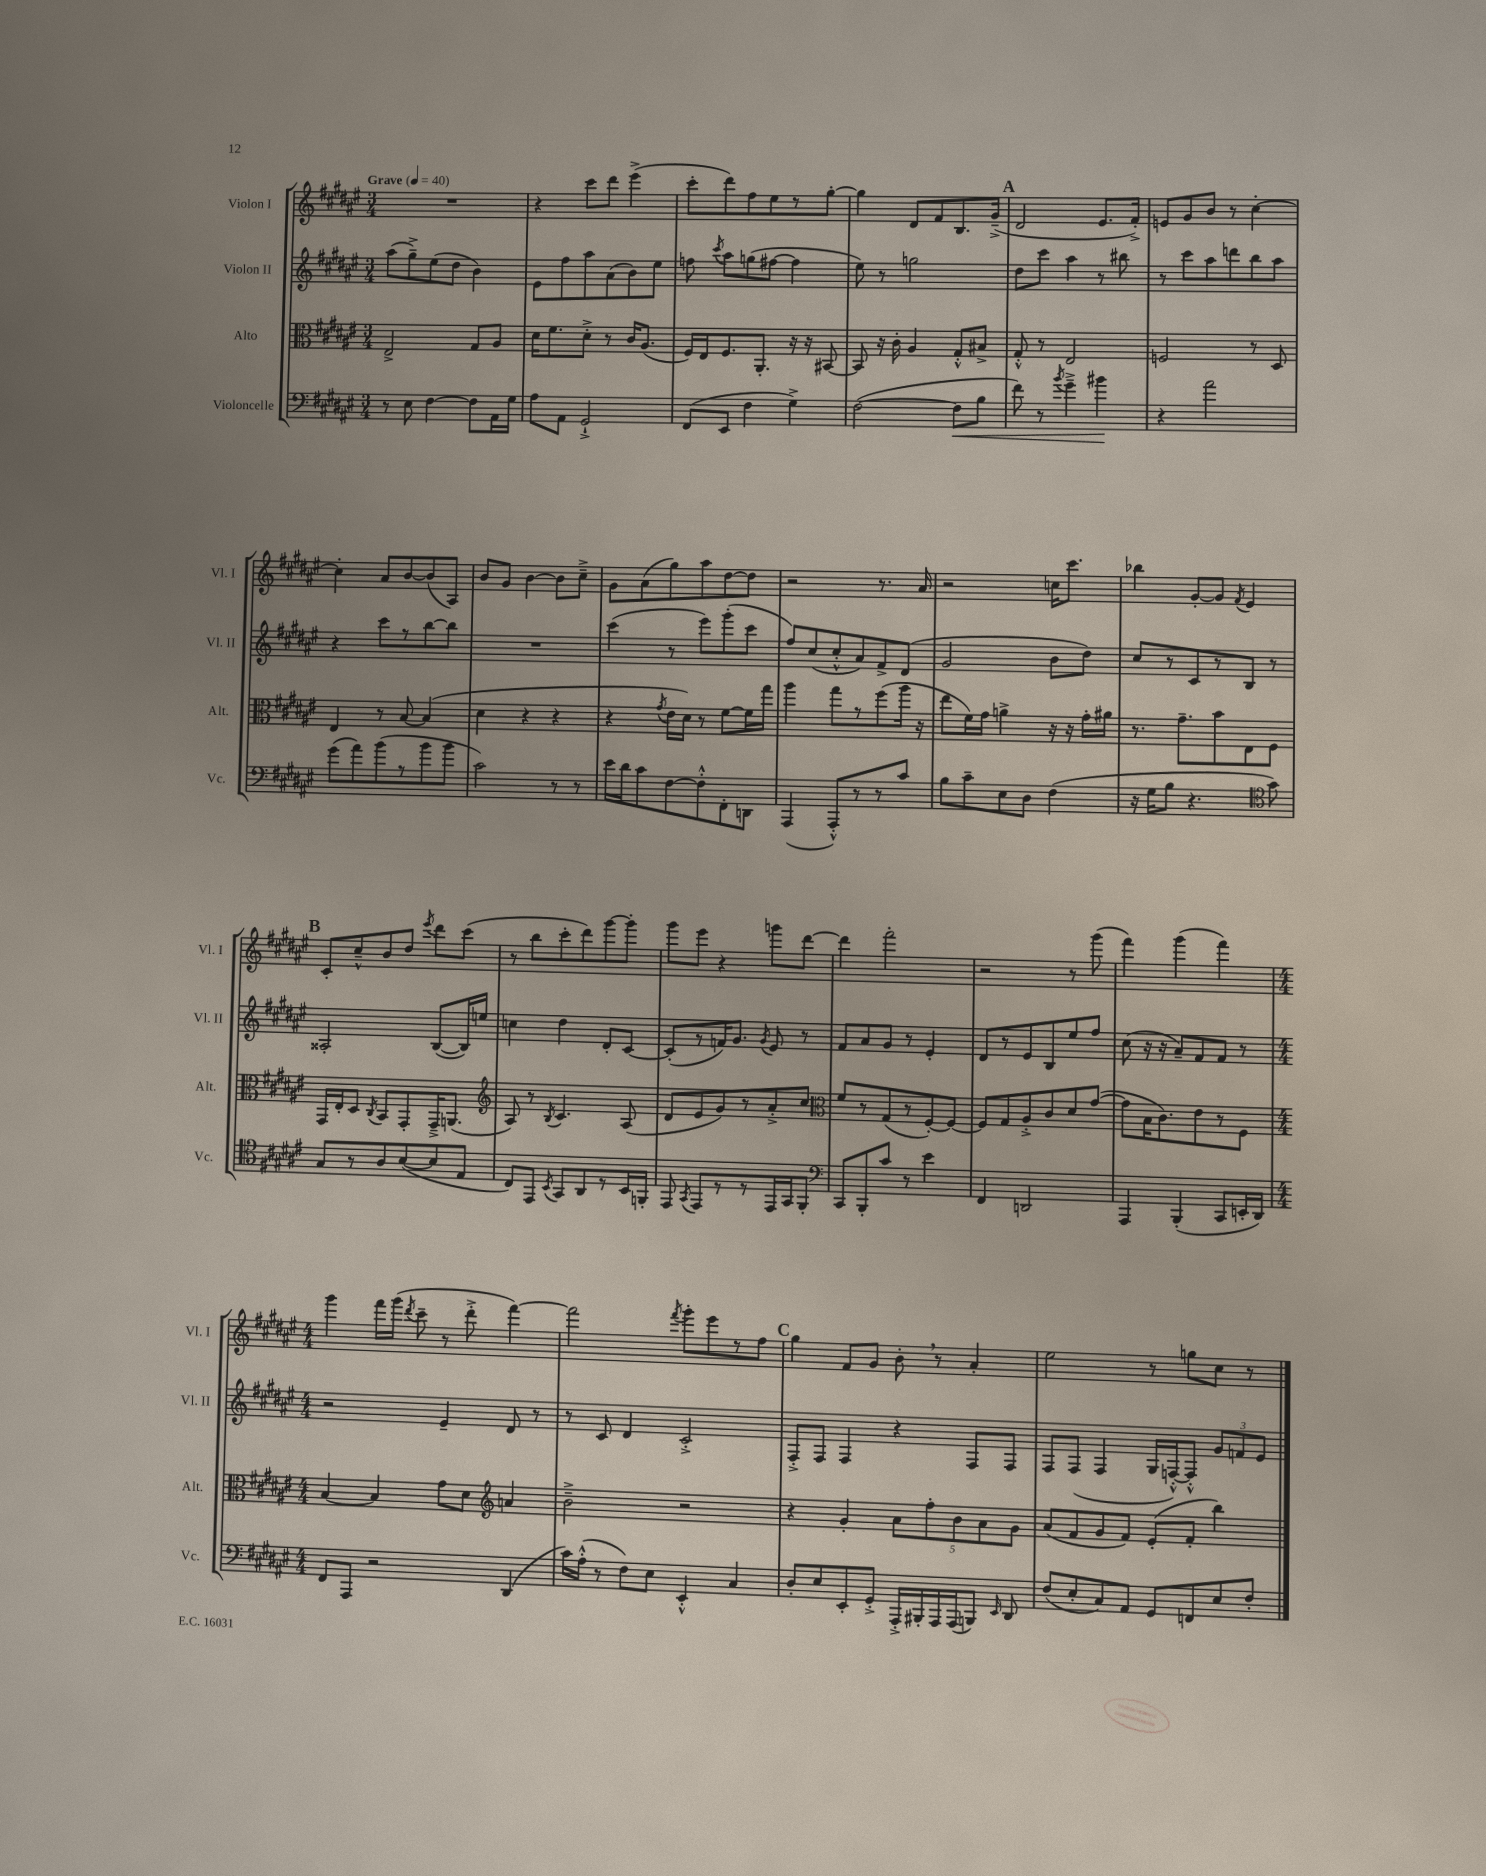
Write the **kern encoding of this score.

**kern	**kern	**kern	**kern
*staff4	*staff3	*staff2	*staff1
*clefF4	*clefC3	*clefG2	*clefG2
*k[f#c#g#d#a#e#]	*k[f#c#g#d#a#e#]	*k[f#c#g#d#a#e#]	*k[f#c#g#d#a#e#]
*M3/4	*M3/4	*M3/4	*M3/4
*MM40	*MM40	*MM40	*MM40
8r	2E#^/	(8aa#\L	2.r
8E#\	.	8gg#~^\)	.
[4F#\	.	(8ee#\	.
.	.	8dd#\J	.
8F#\]L	8G#/L	4b\)	.
16AA#\L	8A#/J	.	.
16G#\JJ	.	.	.
=	=	=	=
8A#\L	16d#\LK	8e#\L	4r
.	8.f#\	.	.
8AA#\J	.	8ff#\	.
2GG#`^/	8d#'^\J	8aa#\	8ccc#\L
.	8r	(8a#\	8ddd#\J
.	16c#/LK	8b\)	(4eee#^\
.	(8.A#/J	.	.
.	.	8ee#\J	.
=	=	=	=
(8FF#/L	16F#/LL)	8ff\	8ccc#'\L
.	16E#/J	.	.
.	.	8qccc#/	.
8EE#/J	8.F#/	8aa#\L	8ddd#\)
4F#\	.	(8gg\	8ff#\
.	8.AA#'/J	.	.
.	.	[8ff#\J	8ee#\
4G#^\)	16r	4ff#\]	8r
.	16r	.	.
.	[8BB#/	.	[8gg#'\J
=	=	=	=
([2F#\	8BB#/]	8ee#\)	4gg#\]
.	16r	8r	.
.	16c#'\	.	.
.	4A#/	2gg\	8d#/L
.	.	.	8f#/
8F#\]L	8G#'^^/L	.	8.B/
8B\J	8B#^/J	.	.
.	.	.	(16g#~^/Jk
=	=	=	=
8f#\)	8G#'^^/	8dd#\L	2d#/
8r	8r	8ccc#\J	.
8qb/	.	.	.
4g#~^\	2E#/	4aa#\	.
4b#\	.	8r	8.e#/L
.	.	8bb#\	.
.	.	.	16f#'^/Jk)
=	=	=	=
4r	2F/	8r	8e/L
.	.	8ccc#\L	8g#/
2a#\	.	8aa#\	8b/J
.	.	8ddd\	8r
.	8r	8bb\	[4cc#'\
.	8D#/	8aa#\J	.
=	=	=	=
(8g#\L	4E#/	4r	4cc#'\]
8a#\)	.	.	.
(8b\	8r	8ccc#\L	8a#/L
8r	[8B/	8r	[8b/
8b\	(4B/]	[8bb\	(8b/]
8b\J	.	8bb\]J	8A#/J)
=	=	=	=
2c#\)	4d#\	2.r	8b/L
.	.	.	8g#/J
.	4r	.	[4b\
8r	4r	.	8b\]L
8r	.	.	8cc#~^\J
=	=	=	=
16e#\LL	4r	(4ccc#\	8g#\L
16d#\J	.	.	.
8c#\	.	.	(8a#\
.	8qg#/	.	.
[8F#\	16e#\LL	8r	8gg#\)
.	16d#\JJ)	.	.
8F#'^^\]	8r	8eee#\L)	8aa#\
8FF#'\	[8f#\L	(8ggg#'\	[8dd#\
8DD\J	16f#\]L	8ccc#\J	8dd#\]J
.	16gg#\JJ	.	.
=	=	=	=
(4AAA#/	4aa#\	8ff#/L)	2r
.	.	(8cc#/	.
8AAA#'^^/L)	8gg#\L	8cc#'^^/	.
8r	8r	8a#/)	.
8r	(8ff#\	8f#^/	8.r
8c#/J	16aa#\Jk	(8d#/J	.
.	16r	.	16a#/
=	=	=	=
8B\L	8ee#\L	2g#/	2r
8c#~\	16f#\L)	.	.
.	16g#\JJ	.	.
8E#\	4a^\	.	.
8D#\J	.	.	.
(4F#\	16r	8b\L	16cc\LK
.	16r	.	8.ccc#\J
.	16g#'\LL	8dd#\J)	.
.	16a#\JJ	.	.
=	=	=	=
16r	8.r	8cc#/L	4bb-\
16G#\LK	.	.	.
8B\J	.	8r	.
.	8.g#~\L	.	.
4.r	.	8c#/	[8g#'/L
.	8b\	8r	8g#/]J
.	.	.	8qf#/
.	8E#\	8B/J	4e#/
*clefC4	*	*	*
8g#\)	8F#\J	8r	.
=	=	=	=
8G#/L	16GG#/LL	2A##'/	8c#'/L
.	16E#'/J	.	.
8r	8D#/J	.	8cc#~^^/
.	8qC#/	.	.
8A#/	8BB/L	.	8b/
([8B/	8GG#'/	.	8dd#/J
.	.	.	8qeee#/
8B/]	16GG#~^/K	([8B/L	8ddd#\L
.	(8.AA/J	.	.
8E#/J	.	16B/]L)	(8ccc#\J
.	.	16ee/JJ	.
=	=	=	=
*	*clefG2	*	*
8C#/L)	8A#/)	4cc\	8r
8EE#/J	8r	.	8bb\L
8qBB/	8qB/	.	.
8GG#/L	4.c#/	4dd#\	8ccc#'\
8AA#/	.	.	8ddd#\)
8r	.	8d#'/L	[8ggg#\
16BB/L	(8A#/	[8c#/J	8ggg#'\]J
16FF'/JJ	.	.	.
=	=	=	=
8EE#/	8d#/L	(8c#'/]L	8ggg#\L
8qGG#/	.	.	.
8EE#/L	8e#/	8r	8eee#\J
8r	8g#/)	16f/K)	4r
.	.	8.g#/J	.
8r	8r	.	.
.	.	8qg#/	.
16EE#/L	8a#'^/	8e#/	8ggg\L
16GG#/J	.	.	.
8FF#'/J	8cc#/J	8r	[8ddd#\J
=	=	=	=
*clefF4	*clefC3	*	*
8CC#/L	8f#/L	8f#/L	4ddd#\]
8BBB'/	8r	8a#/	.
8c#/J	(8G#/	8g#/J	2fff#'\
8r	8r	8r	.
4e#\	[8F#'/)	4e#'/	.
.	8F#/_J	.	.
=	=	=	=
4FF#/	8F#/]L	8d#/L	2r
.	8G#/	8r	.
2DD/	8A#'^/	8e#/	.
.	8c#/	8B/	.
.	8d#/	8ee#/	8r
.	([8g#/J	8ff#/J	(8ggg#\
=	=	=	=
4AAA#/	8g#\]L	(8cc#\	4fff#\)
.	16B\K	16r	.
.	8.c#\)	16r	.
(4BBB'/	.	8a#~/L)	(4ggg#\
.	8e#\	8f#/	.
8CC#/L	8r	8f#/J	4fff#\)
16EE'/L	8F#\J	8r	.
16DD#/JJ)	.	.	.
=	=	=	=
*M4/4	*M4/4	*M4/4	*M4/4
8FF#/L	[4B/	2r	4ggg#\
8AAA#/J	.	.	.
2r	4B/]	.	16fff#\LL
.	.	.	(16ggg#\JJ
.	.	.	8qddd#/
.	.	.	8ccc#~\
.	8g#\L	4e#~/	8r
.	8d#\J	.	8ddd#'^\
*	*clefG2	*	*
(4DD#/	4a/	8d#/	[4fff#\)
.	.	8r	.
=	=	=	=
16c#\LL)	2b~^\	8r	2fff#\]
(16A#'^^\JJ	.	.	.
8r	.	8c#/	.
8F#\L)	.	4d#/	.
8E#\J	.	.	.
.	.	.	8qfff#/
4EE#'^^/	2r	2c#'^/	8ggg#'\L
.	.	.	8eee#\
4C#/	.	.	8r
.	.	.	8ff#\J
=	=	=	=
8D#'/L	4r	8F#'^/L	4gg#\
8E#/	.	8F#/J	.
8EE#'/	4g#'/	4F#/	8f#/L
8GG#'^/J	.	.	8g#/J
16AAA#'^/LL	10a#\L	4r	8b'\
16BBB#'/	.	.	.
.	10ff#'\	.	.
16AAA#/	.	.	8r
(16AAA#/J	.	.	.
.	10b\	.	.
8BBB/J)	.	8F#/L	4a#'/
.	10a#\	.	.
16qqEE#/	.	.	.
8DD#/	.	8F#/J	.
.	10g#\J	.	.
=	=	=	=
(8F#/L	(8a#/L	8F#/L	2ee#\
8E#'/	8f#/	(8F#/J	.
8C#/)	8g#/	4F#/	.
8AA#/J	8f#/J)	.	.
8GG#/L	(8e#'/L	16G#/LL	8r
.	.	[16F'^^/J)	.
8FF/	8f#'/J	8F'^^/]J	8gg\L
8E#/	4bb\)	12g#/L	8cc#\J
.	.	12f/	.
8F#'/J	.	.	8r
.	.	12e#/J	.
==	==	==	==
*-	*-	*-	*-
